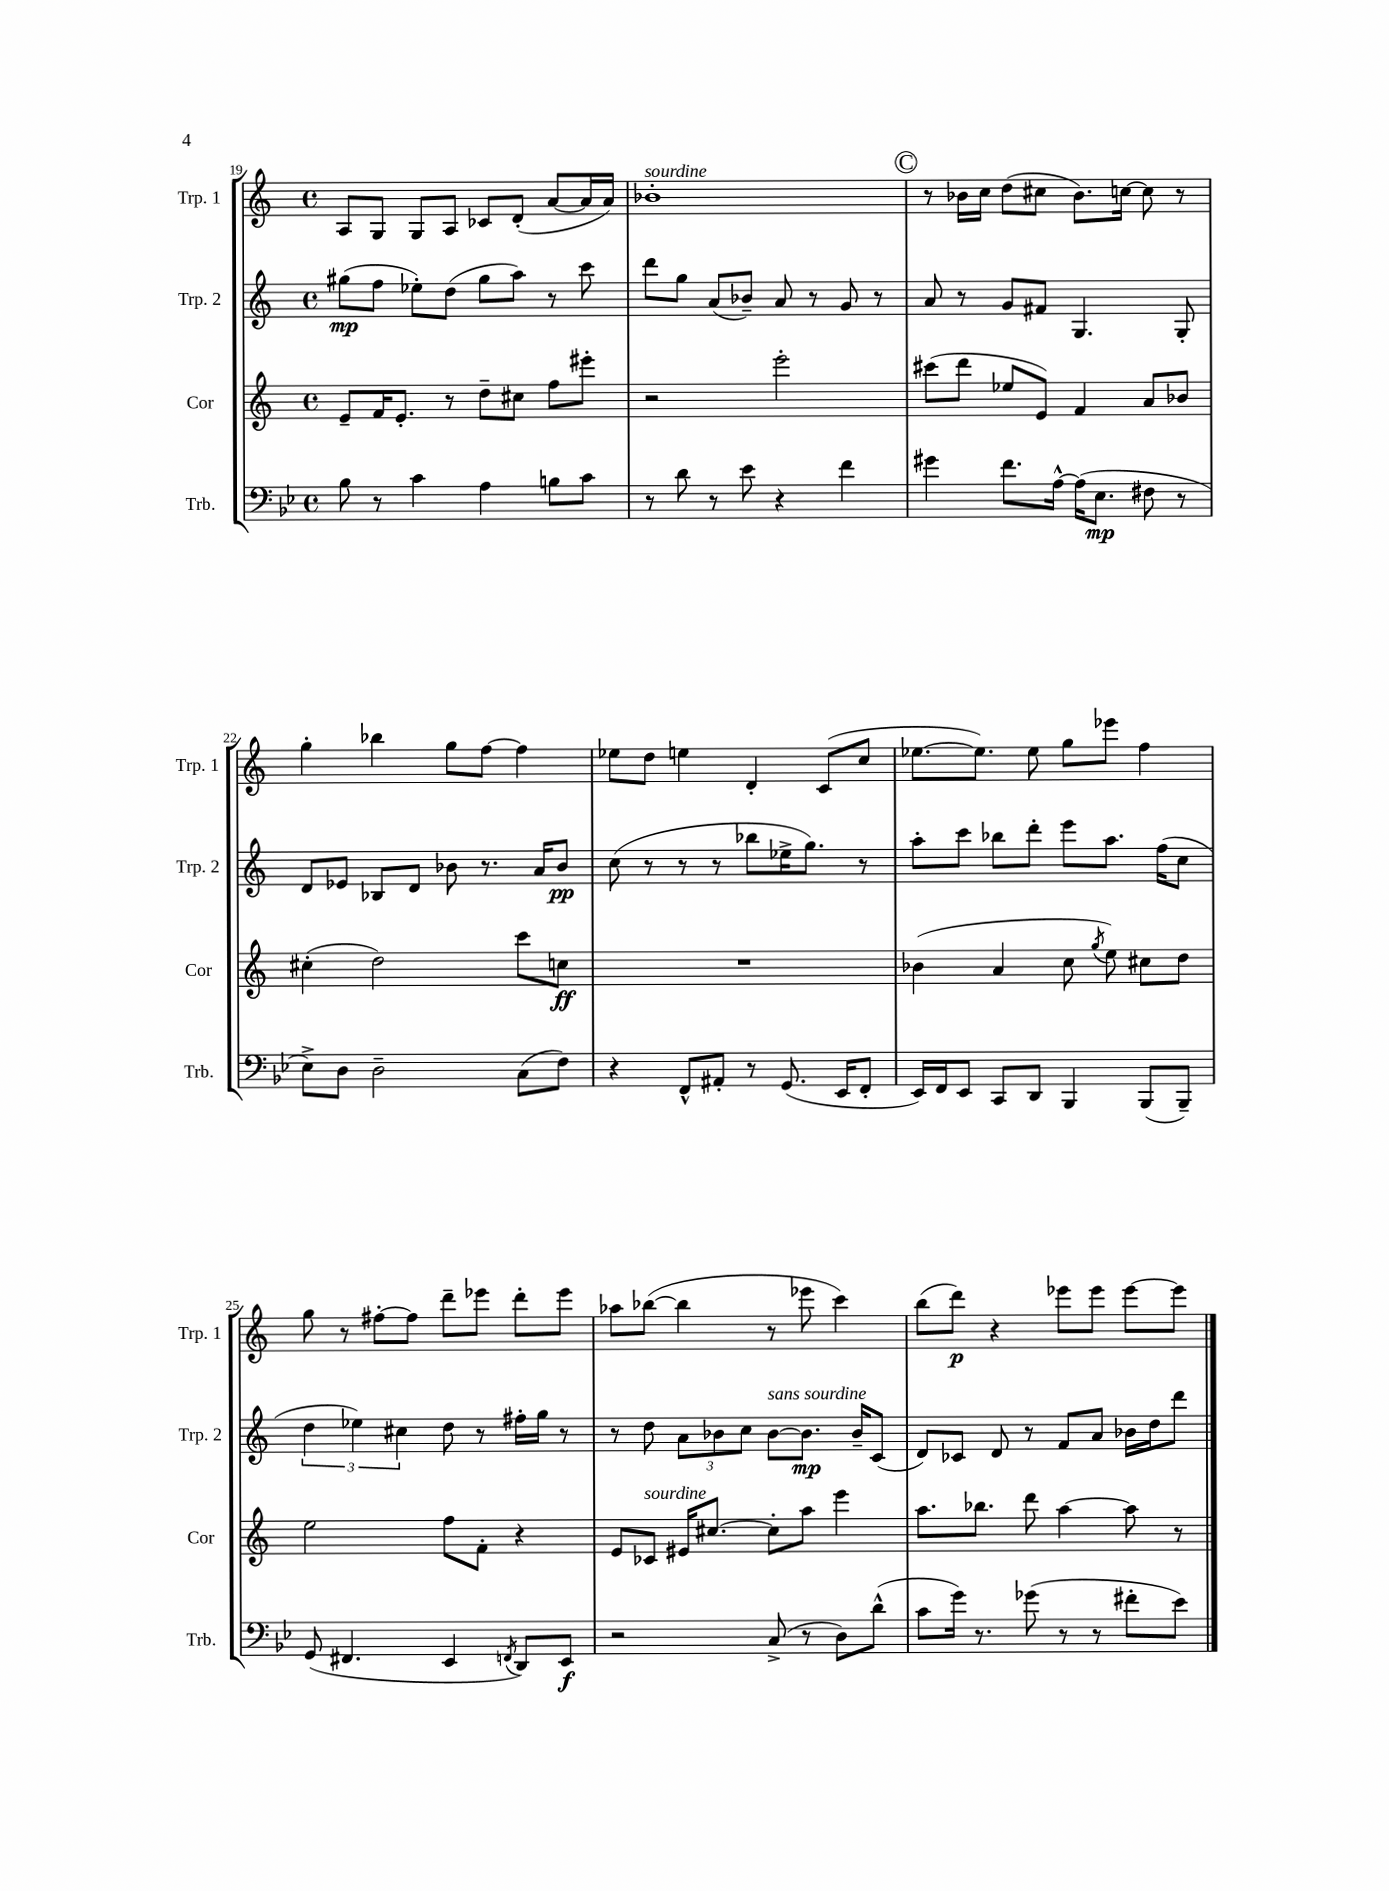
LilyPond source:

<<
\new StaffGroup <<
\new Staff = "s0" \with { instrumentName = "Trp. 1" shortInstrumentName = "Trp. 1" } {
    \clef treble \key c \major \defaultTimeSignature \time 4/4
    \autoBeamOff a8[ g8] g8[ a8] ces'8[ d'8]-.( a'8[~ a'16 a'16]) |
    bes'1-.^\markup { \italic "sourdine" } |
    \mark \markup { \circle "C" } r8 bes'16[ c''16] d''8[( cis''8] bes'8.[) c''16]~ c''8 r8 |
    g''4-. bes''4 g''8[ f''8]~ f''4 |
    ees''8[ d''8] e''4 d'4-. c'8[( c''8] |
    ees''8.[~ ees''8.]) ees''8 g''8[ ees'''8] f''4 |
    g''8 r8 fis''8[~-. fis''8] d'''8[-- ees'''8] d'''8[-. ees'''8] |
    aes''8[ bes''8]~( bes''4 r8 ees'''8 c'''4) |
    b''8[( d'''8]\p) r4 ees'''8[ ees'''8] ees'''8[~ ees'''8] \bar "|." |
}
\new Staff = "s1" \with { instrumentName = "Trp. 2" shortInstrumentName = "Trp. 2" } {
    \clef treble \key c \major \defaultTimeSignature \time 4/4
    \autoBeamOff gis''8[\mp( f''8] ees''8[-.) d''8]( gis''8[ a''8]) r8 c'''8 |
    d'''8[ g''8] a'8[( bes'8]--) a'8 r8 g'8 r8 |
    \mark \markup { \circle "C" } a'8 r8 g'8[ fis'8] g4. g8-. |
    d'8[ ees'8] bes8[ d'8] bes'8 r8. a'16[ bes'8]\pp |
    c''8( r8 r8 r8 bes''8[ ees''16-> g''8.]) r8 |
    a''8[-. c'''8] bes''8[ d'''8]-. e'''8[ a''8.] f''16[( c''8] |
    \tuplet 3/2 { d''4 ees''4) cis''4 } d''8 r8 fis''16[-. g''16] r8 |
    r8 d''8 \tuplet 3/2 { a'8[ bes'8 c''8] } bes'8[~^\markup { \italic "sans sourdine" } bes'8.]\mp bes'16[-- c'8]( |
    d'8[) ces'8] d'8 r8 f'8[ a'8] bes'16[ d''16 d'''8] \bar "|." |
}
\new Staff = "s2" \with { instrumentName = "Cor" shortInstrumentName = "Cor" } {
    \clef treble \key c \major \defaultTimeSignature \time 4/4
    \autoBeamOff e'8[-- f'16 e'8.]-. r8 d''8[-- cis''8] f''8[ eis'''8]-. |
    r2 e'''2-. |
    \mark \markup { \circle "C" } cis'''8[( d'''8] ees''8[ e'8]) f'4 a'8[ bes'8] |
    cis''4-.( d''2) c'''8[ c''8]\ff |
    R1 |
    bes'4( a'4 c''8 \acciaccatura { g''8 } e''8) cis''8[ d''8] |
    e''2 f''8[ f'8]-. r4 |
    e'8[ ces'8]^\markup { \italic "sourdine" } eis'16[ cis''8.]~ cis''8[-. a''8] e'''4 |
    a''8.[ bes''8.] d'''8 a''4~ a''8 r8 \bar "|." |
}
\new Staff = "s3" \with { instrumentName = "Trb." shortInstrumentName = "Trb." } {
    \clef bass \key bes \major \defaultTimeSignature \time 4/4
    \autoBeamOff bes8 r8 c'4 a4 b8[ c'8] |
    r8 d'8 r8 ees'8 r4 f'4 |
    \mark \markup { \circle "C" } gis'4 f'8.[ a16]~-^ a16[( ees8.]\mp fis8 r8 |
    ees8[->) d8] d2-- c8[( f8]) |
    r4 f,8[-^ ais,8]-. r8 g,8.( ees,16[ f,8]-. |
    ees,16[) f,16 ees,8] c,8[ d,8] bes,,4 bes,,8[( bes,,8]--) |
    g,8( fis,4. ees,4 \acciaccatura { f,8 } d,8[) ees,8]\f |
    r2 c8->( r8 d8[) d'8]-^( |
    c'8[ g'16]) r8. ges'8( r8 r8 fis'8[-. ees'8]) \bar "|." |
}
>>
>>
\layout { \context { \Score currentBarNumber = #19 } }
